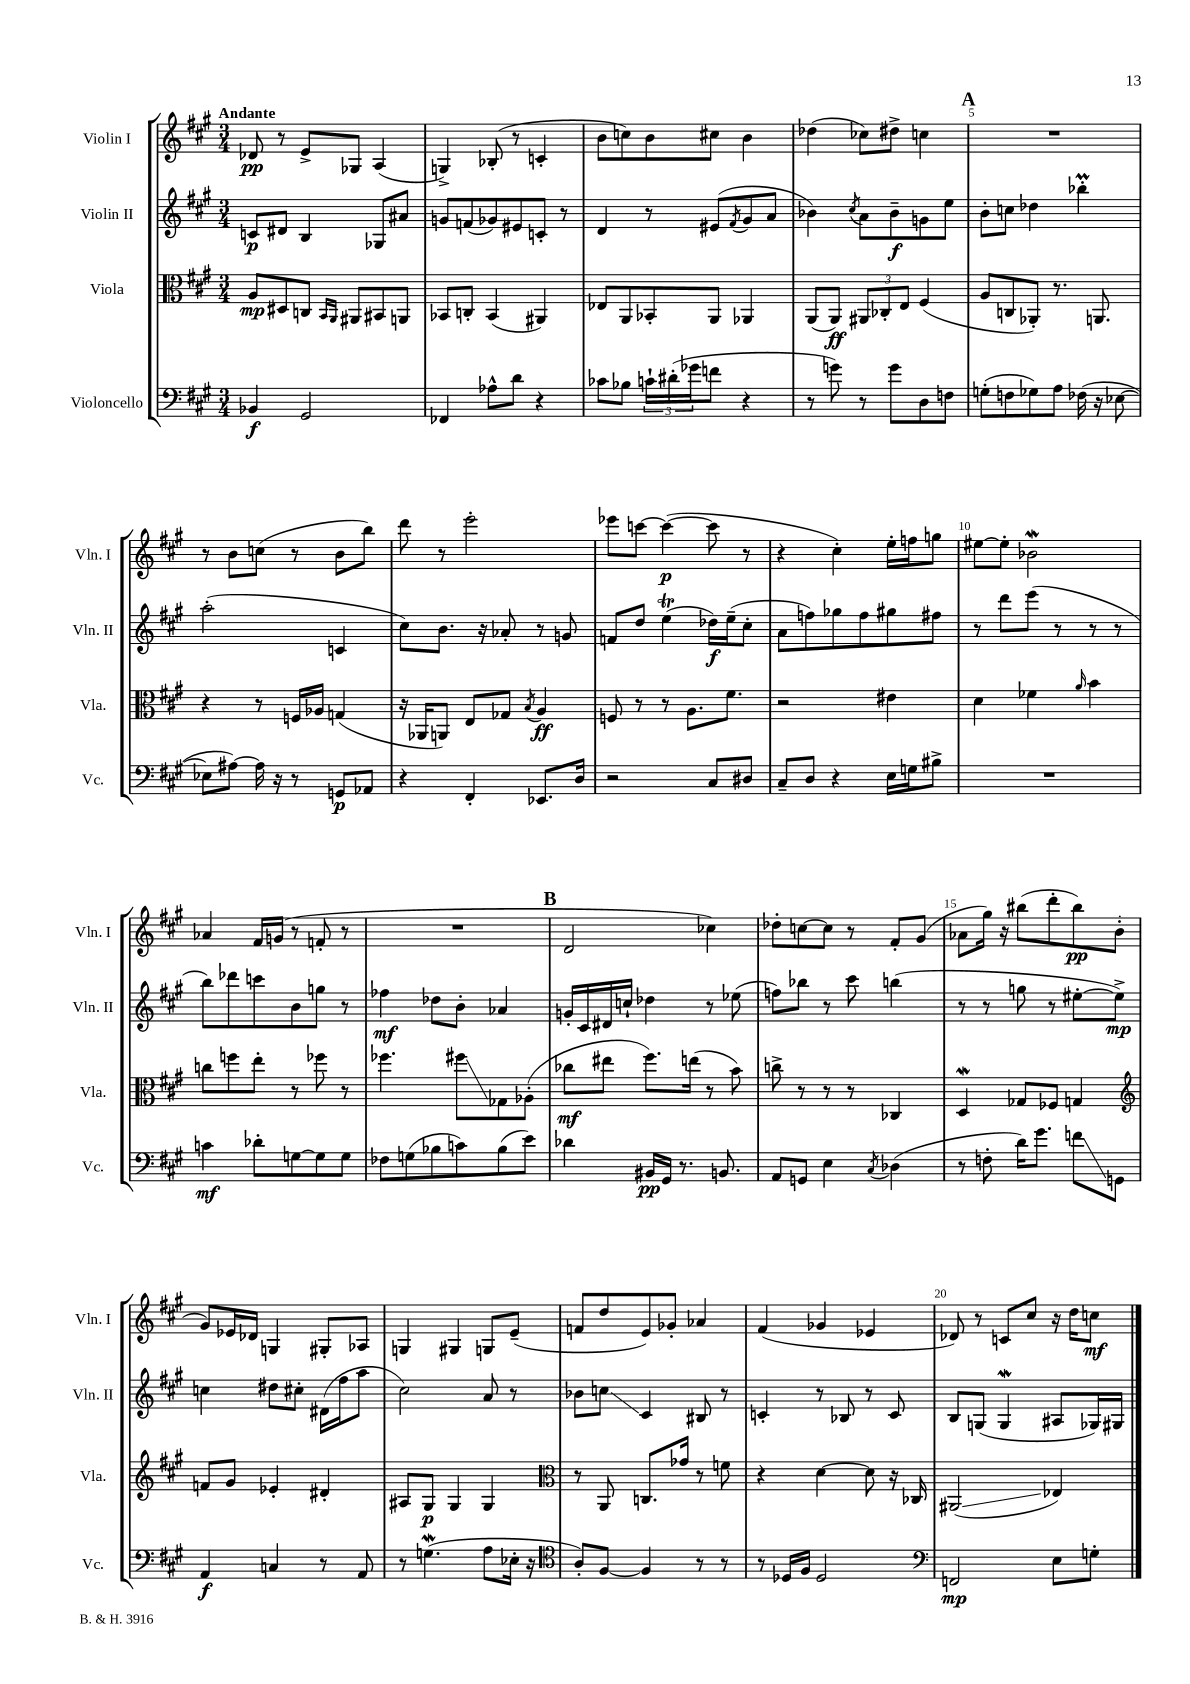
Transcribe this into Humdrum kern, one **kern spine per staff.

**kern	**kern	**kern	**kern
*staff4	*staff3	*staff2	*staff1
*clefF4	*clefC3	*clefG2	*clefG2
*k[f#c#g#]	*k[f#c#g#]	*k[f#c#g#]	*k[f#c#g#]
*M3/4	*M3/4	*M3/4	*M3/4
4BB-	8A	8c	8d-
.	8D#	8d#	8r
2GG#	8C	4B	8e^
.	16qqBB	.	.
.	16qqAA	.	.
.	8AA#	.	8G-
.	8BB#	8G-	(4A
.	8AA	8a#	.
=	=	=	=
4FF-	8BB-	8g	4G^)
.	8C'	(8f	.
8A-^^	(4BB-	8g-)	(8B-'
8d	.	8e#	8r
4r	4AA#)	8c'	4c'
.	.	8r	.
=	=	=	=
8c-	8E-	4d	8b
8B-	8AA	.	8cc)
24c`	8BB-'	8r	8b
(24d#'	.	.	.
24g-	.	.	.
8f	8AA	(8e#	8cc#
.	.	8qf#	.
4r	4AA-	8g#	4b
.	.	8a	.
=	=	=	=
8r	(8AA	4b-)	(4dd-
8g)	8AA)	.	.
.	.	8qcc#	.
8r	12AA#	8a	8cc-)
.	12C-'	.	.
8g	.	8b-~	8dd#^
.	12E	.	.
8D	(4F#	8g	4cc
8F	.	8ee	.
=	=	=	=
(8G'	8A	8b'	2.r
8F	8C	8cc	.
8G-)	8AA-')	4dd-	.
8A	8.r	.	.
(16F-	.	4bb-'	.
16r	8.AA	.	.
[8E-	.	.	.
=	=	=	=
8E-]	4r	(2aa'	8r
[8A#)	.	.	8b
16A#]	8r	.	(8cc
16r	.	.	.
8r	16F	.	8r
.	16A-	.	.
8GG	(4G	4c	8b
8AA-	.	.	8bb)
=	=	=	=
4r	16r	8cc#)	8ddd
.	16AA-	.	.
.	8AA)	8.b	8r
4FF#'	8E	.	2eee'
.	.	16r	.
.	8G-	8a-'	.
.	8qB	.	.
8.EE-	4A	8r	.
.	.	8g	.
16D	.	.	.
=	=	=	=
2r	8F	8f	8eee-
.	8r	8dd	[8ccc
.	8r	(4ee	(4ccc_
.	8.A	.	.
8C#	.	16dd-)	8ccc]
.	8.f#	(16ee~	.
8D#	.	8cc#'	8r
=	=	=	=
8C#~	2r	8a	4r
8D	.	8ff)	.
4r	.	8gg-	4cc#')
.	.	8ff	.
16E	4e#	8gg#	16ee'
16G	.	.	16ff
8B#^	.	8ff#	8gg
=	=	=	=
2.r	4d	8r	[8ee#
.	.	8ddd	8ee#']
.	4f-	(8eee	2b-
.	.	8r	.
.	16qqa	.	.
.	4b	8r	.
.	.	8r	.
=	=	=	=
4c	8cc	8bb)	4a-
.	8ff	8ddd-	.
8d-'	8ee'	8ccc	16f#
.	.	.	(16g
[8G	8r	8b	8r
8G]	8ff-	8gg	8f'
8G	8r	8r	8r
=	=	=	=
8F-	4.ff-	4ff-	2.r
(8G	.	.	.
8B-	.	8dd-	.
8c)	8ff#	8b'	.
(8B-	8G-	4a-	.
8e)	(8A-'	.	.
=	=	=	=
4d-	8cc-	16g'	2d
.	.	16c#	.
.	8ee#	16d#	.
.	.	16cc`	.
16BB#	8.ff#)	4dd-	.
16GG#	.	.	.
8.r	.	.	.
.	(16ee	.	.
.	8r	8r	4cc-)
8.BB	.	.	.
.	8b)	(8ee-	.
=	=	=	=
8AA	8cc^	8ff)	8dd-'
8GG	8r	8bb-	[8cc
4E	8r	8r	8cc]
.	8r	8ccc#	8r
8qC#	.	.	.
(4D-	4C-	(4bb	8f#'
.	.	.	(8g#
=	=	=	=
8r	4D	8r	8a-
8F'	.	8r	16gg#)
.	.	.	16r
16d)	8G-	8gg	(8bb#
8.g#	.	.	.
.	8F-	8r	8ddd'
8f	4G	[8ee#'	8bb#)
8GG	.	8ee#^])	(8b'
=	=	=	=
*	*clefG2	*	*
4AA	8f	4cc	8g#)
.	8g#	.	16e-
.	.	.	16d-
4C	4e-'	8dd#	4G
.	.	8cc#'	.
8r	4d#'	(16d#	8G#'
.	.	16ff#	.
8AA	.	8aa	8A-
=	=	=	=
8r	8A#	2cc#)	4G
(4.G	8G#	.	.
.	4G#	.	4G#
8A	4G#	8a	8G
16E-'	.	8r	(8e~
16r	.	.	.
=	=	=	=
*clefC4	*clefC3	*	*
8A')	8r	8b-	8f
[8F#	8AA	8cc	8dd
4F#]	8.C	4c#	8e)
.	.	.	8g-'
.	16g-	.	.
8r	8r	8B#	4a-
8r	8f	8r	.
=	=	=	=
8r	4r	4c'	(4f#
16D-	.	.	.
16F#	.	.	.
2D-	[4d	8r	4g-
.	.	8B-	.
.	8d]	8r	4e-
.	16r	8c	.
.	16C-	.	.
=	=	=	=
*clefF4	*	*	*
2FF	(2AA#	8B	8d-)
.	.	(8G	8r
.	.	4G	8c
.	.	.	8cc#
8E	4E-)	8A#	16r
.	.	.	16dd
8G'	.	16G-)	8cc
.	.	16G#	.
==	==	==	==
*-	*-	*-	*-
